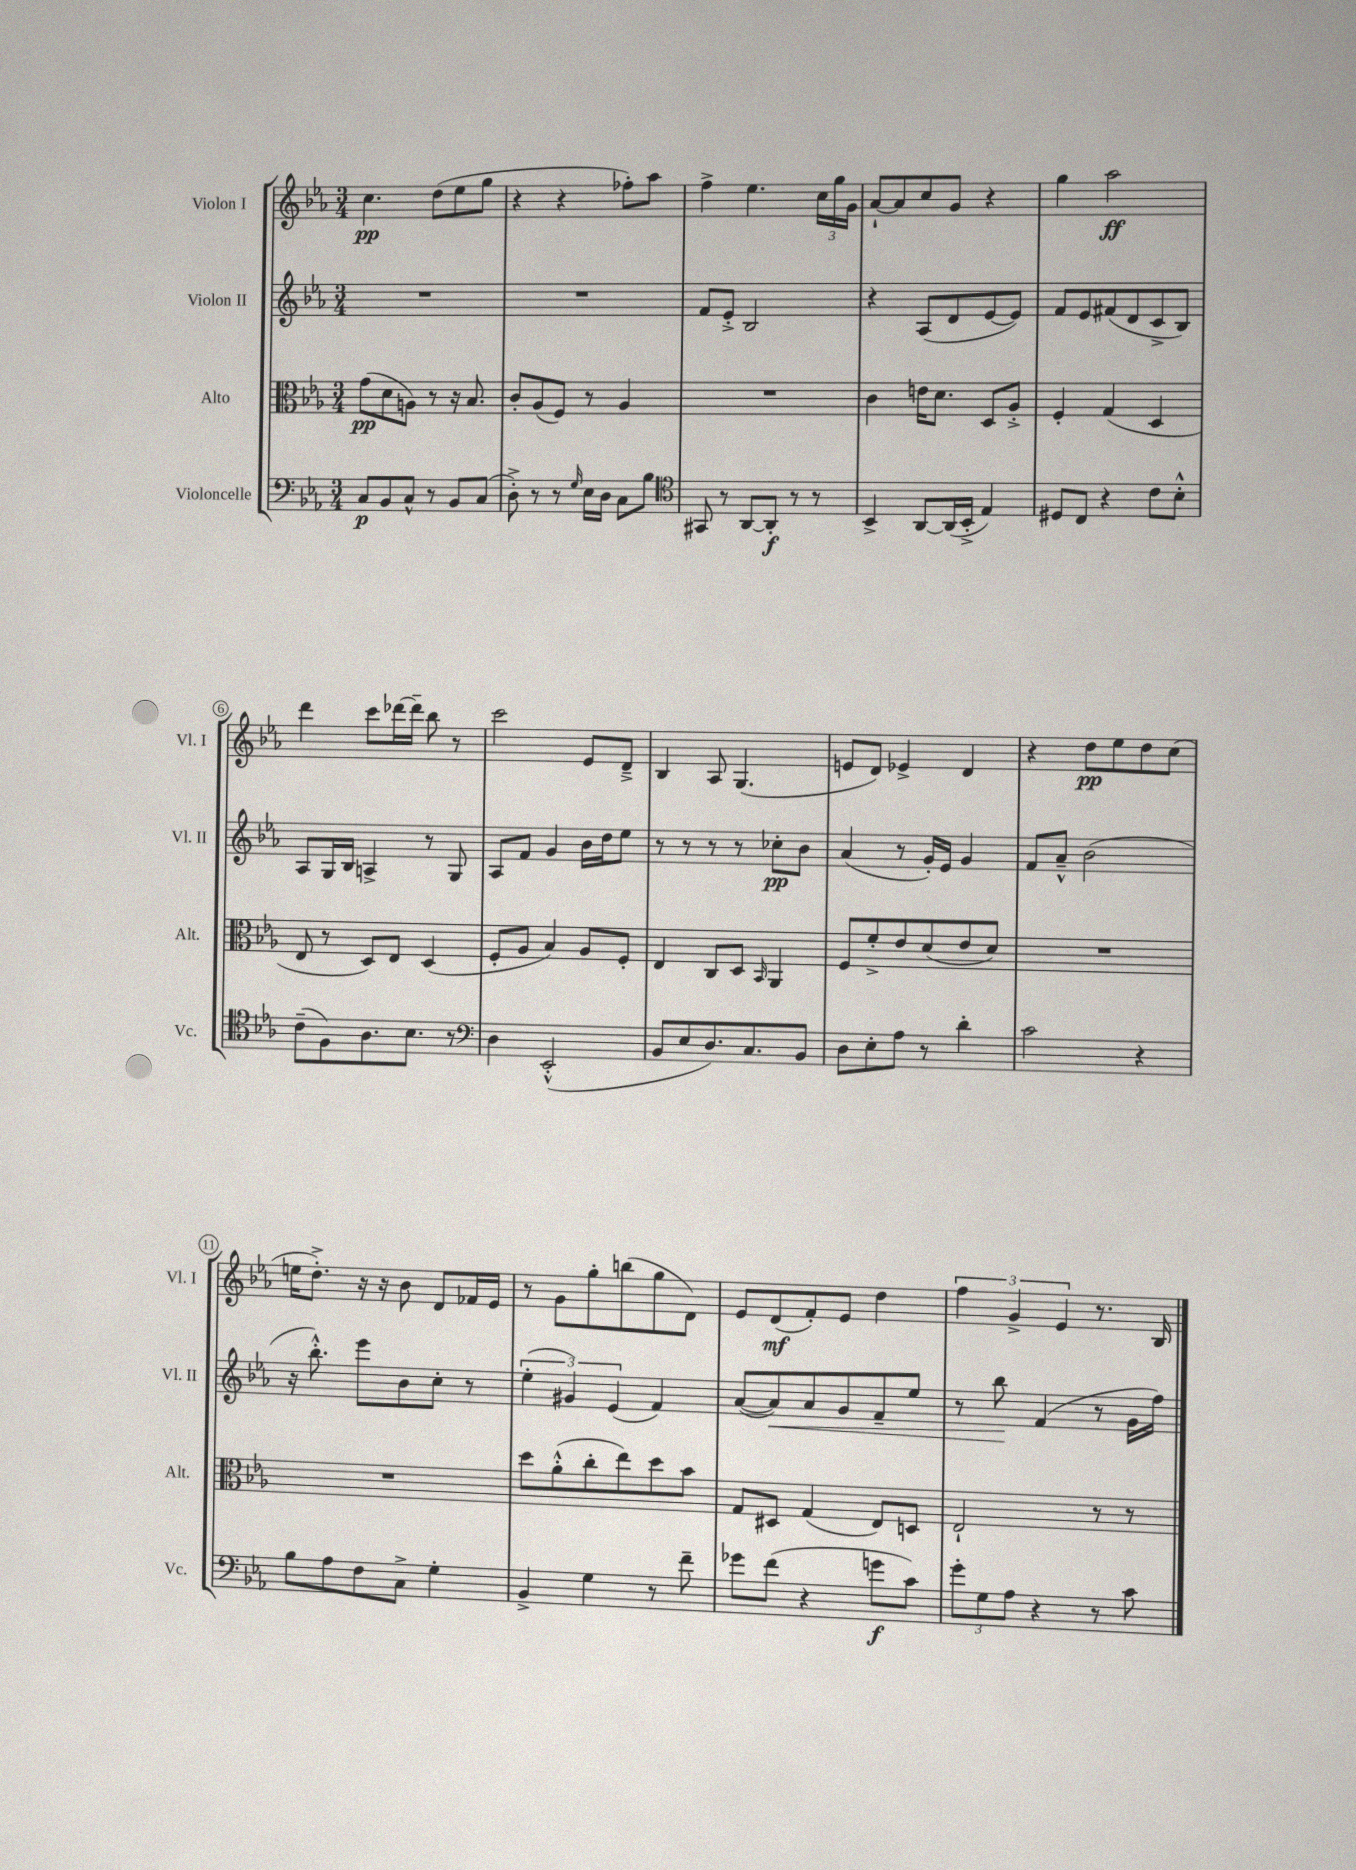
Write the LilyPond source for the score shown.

<<
\new StaffGroup <<
\new Staff = "s0" \with { instrumentName = "Violon I" shortInstrumentName = "Vl. I" } {
    \clef treble \key ees \major \numericTimeSignature \time 3/4
    c''4.\pp d''8( ees''8 g''8 |
    r4 r4 fes''8-.) aes''8 |
    f''4-> ees''4. \tuplet 3/2 { c''16 g''16 g'16 } |
    aes'8~-! aes'8 c''8 g'8 r4 |
    g''4 aes''2\ff |
    d'''4 c'''8 des'''16~ des'''16-- bes''8 r8 |
    c'''2 ees'8 d'8---> |
    bes4 aes8 g4.( |
    e'8 d'8) ees'4-> d'4 |
    r4 d''8\pp ees''8 d''8 c''8( |
    e''16 d''8.-.->) r16 r16 bes'8 d'8 fes'16 ees'16 |
    r8 g'8 g''8-. b''8( g''8 d'8) |
    ees'8 d'8\mf( f'8-.) ees'8 d''4 |
    \tuplet 3/2 { f''4 g'4-> ees'4 } r8. bes16 \bar "|." |
}
\new Staff = "s1" \with { instrumentName = "Violon II" shortInstrumentName = "Vl. II" } {
    \clef treble \key ees \major \numericTimeSignature \time 3/4
    R2. |
    R2. |
    f'8 ees'8-.-> bes2 |
    r4 aes8( d'8 ees'8~ ees'8) |
    f'8 ees'8 fis'8( d'8 c'8-> bes8) |
    aes8 g16 bes16 a4-> r8 g8 |
    aes8 f'8 g'4 bes'16 d''16 ees''8 |
    r8 r8 r8 r8 ces''8-.\pp bes'8 |
    aes'4( r8 g'16-.) ees'16 g'4 |
    f'8 aes'8---^ bes'2( |
    r16 bes''8.-.-^) ees'''8 bes'8 c''8-. r8 |
    \tuplet 3/2 { ees''4-.( gis'4) ees'4( } f'4) |
    aes'8~( aes'8\<) aes'8 g'8 f'8-- ees''8 |
    r8 bes''8\! f'4( r8 g'16 f''16) \bar "|." |
}
\new Staff = "s2" \with { instrumentName = "Alto" shortInstrumentName = "Alt." } {
    \clef alto \key ees \major \numericTimeSignature \time 3/4
    g'8\pp( d'8 a8) r8 r16 bes8. |
    c'8-. aes8( f8) r8 aes4 |
    R2. |
    c'4 e'16 d'8. d8 aes8-.-> |
    f4-. g4( d4 |
    ees8 r8 d8) ees8 d4( |
    f8-. aes8 bes4) aes8 f8-. |
    ees4 c8 d8 \grace { bes,16 } aes,4 |
    f8 f'8-.-> ees'8 d'8( ees'8 d'8) |
    R2. |
    R2. |
    d''8 aes'8-.-^( c''8-. ees''8) d''8 bes'8 |
    g8 dis8 g4( ees8) d8 |
    ees2-! r8 r8 \bar "|." |
}
\new Staff = "s3" \with { instrumentName = "Violoncelle" shortInstrumentName = "Vc." } {
    \clef bass \key ees \major \numericTimeSignature \time 3/4
    c8\p bes,8 c8-^ r8 bes,8 c8( |
    d8-.->) r8 r8 \grace { g16 } ees16 d16 c8 bes8 |
    \clef tenor gis,8 r8 aes,8~ aes,8-.\f r8 r8 |
    bes,4-> aes,8~ aes,16( bes,16-.-> ees4) |
    dis8 c8 r4 c'8 bes8-.-^ |
    c'8--( f8) aes8. bes8. r8 |
    \clef bass d4 ees,2-.-^( |
    bes,8 ees8 d8.) c8. bes,8 |
    d8 ees8-. aes8 r8 d'4-. |
    c'2 r4 |
    bes8 aes8 f8 c8-> g4-. |
    bes,4-> g4 r8 f'8-- |
    ges'8 f'8( r4 g'8\f c'8) |
    \tuplet 3/2 { g'8-. g8 aes8 } r4 r8 c'8 \bar "|." |
}
>>
>>
\layout { \context { \Score \override BarNumber.stencil = #(make-stencil-circler 0.1 0.3 ly:text-interface::print) } }
